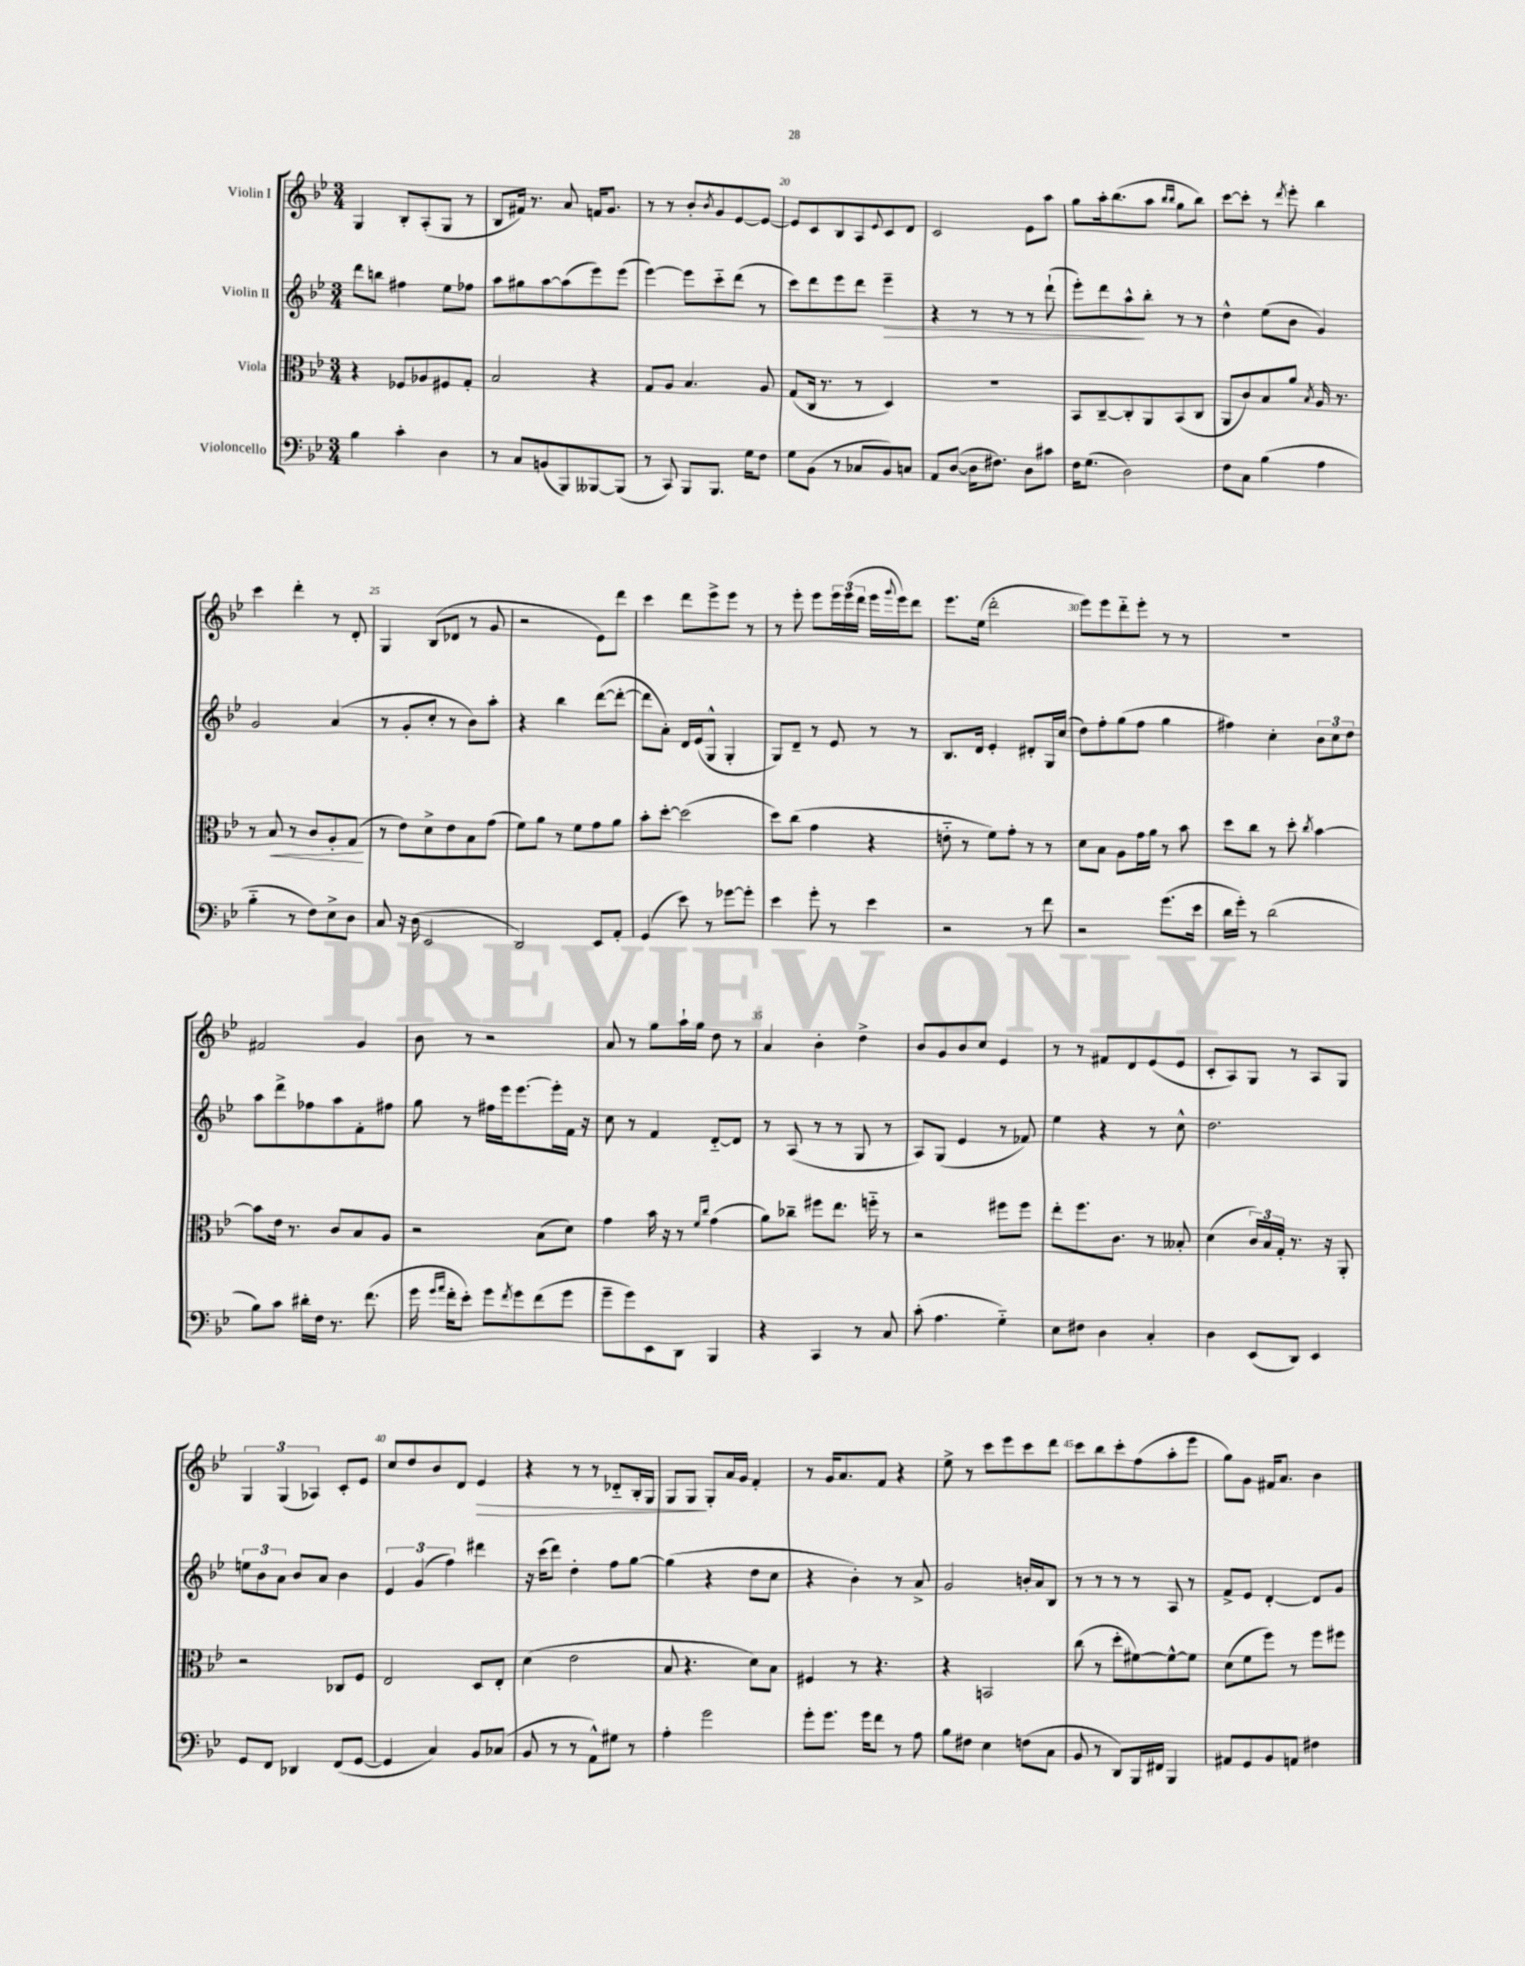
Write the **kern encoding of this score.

**kern	**kern	**kern	**kern
*staff4	*staff3	*staff2	*staff1
*clefF4	*clefC3	*clefG2	*clefG2
*k[b-e-]	*k[b-e-]	*k[b-e-]	*k[b-e-]
*M3/4	*M3/4	*M3/4	*M3/4
4B-\	4r	8ddd\L	4G/
.	.	8bb\J	.
4c'\	8F-/L	4ff#\	8B-'/L
.	8A-/	.	(8A'/
4D\	8F#/	8ee-\L	8G/J
.	8G'/J	8ff-\J	8r
=	=	=	=
8r	2B-/	8aa\L	8B-/L
8C/L	.	8gg#\	16f#/Jk)
.	.	.	8.r
(8BB/	.	[8aa\	.
8BBB-/)	.	(8aa\]	8a/
[8BBB--/	4r	8eee-\)	16f/LK
.	.	.	8.g/J
(8BBB--/]J	.	(8eee-\J	.
=	=	=	=
8r	8G/L	[4eee-\)	8r
8CC/)	8A/J	.	8r
8BBB-/L	4.B-/	8eee-\]L	8b-'/L
.	.	.	8qb-/
8.BBB-/J	.	8ccc'~\	8g/
.	.	(8ddd\J	[8e-/
16G\LK	.	.	.
8F\J	8A/	8r	8e-/_J
=	=	=	=
8G\L	(8G/L	8ccc\L)	8e-/]L
(8BB-\J	16C/Jk	8ddd\	8c/
.	8.r	.	.
8r	.	8eee-\	8B-/
8C-/L	8r	8ddd\J	8A/
.	.	.	8qqe-/
8BB-/)	4D/)	4eee-~\	8c/
8C/J	.	.	8d/J
=	=	=	=
8AA/L	2.r	4r	2c/
([8D/J	.	.	.
16D\]LK	.	8r	.
8.F#\J)	.	.	.
.	.	8r	.
8D\L	.	8r	8e-\L
8c#\J	.	(8ddd`\	8aa\J
=	=	=	=
16F\LK	8BB-/L	8eee-'\L)	8gg\L
(8.G\J	.	.	.
.	[8C~/	8ddd\	16aa'\k
.	.	.	(8.bb-\
2D\)	8C'/]	8aa^^\	.
.	8AA/	8bb-'\J	8aa\J
.	.	.	16qqbb-/LL
.	.	.	16qqbb-/JJ
.	(8BB-/	8r	8gg\L
.	8C/J	8r	8bb-\J)
=	=	=	=
8F\L	8AA/L	4dd^^\	[8ccc\L
8C\J	8c/)	.	8ccc'\]J
(4B-\	8B-/	(8ee-\L	8r
.	.	.	8qddd/
.	8a/J	8b-\J	8eee-'\
.	8qB-/	.	.
4A\	16A/	4g/)	4bb-\
.	8.r	.	.
=	=	=	=
4B-'~\	8r	2g/	4ccc\
.	8B-/	.	.
8r	8r	.	4ddd'\
8F\L)	8c/L	.	.
8E-^\	8A'/	(4a/	8r
8D\J	(8G/J	.	8d'/
=	=	=	=
8C/	8r	8r	4G/
16r	8e-\L)	8g'/L	.
(16D\	.	.	.
2EE-/	8d^\	8cc'/J	(8B-/L
.	8e-\	8r	8d-/J
.	8B-\	8b-\L)	8r
.	(8g\J	8aa'\J	8g/
=	=	=	=
2DD/)	8f\L)	4r	2r
.	8a\J	.	.
.	8r	4bb-\	.
.	8f\L	.	.
8EE-/L	8g\	([8ddd\L	8e-\L)
8AA'/J	8a\J	8ddd'\_J	8ddd\J
=	=	=	=
(4GG/	8b-'\L	8ddd\]L	4ccc\
.	[8dd'\J	8a'\J)	.
8e-\)	(2dd\]	16d/LL	8ddd\L
.	.	(16e-/J	.
8r	.	8G^^/J	8eee-^\
[8g-\L	.	4G'/	8eee-\J
8g-'\]J	.	.	8r
=	=	=	=
4e-\	8dd\L)	8G/L)	8r
.	(8cc\J	8d~/J	8eee-'\
8g'\	4g\	8r	8eee-\L
8r	.	8e-/	24eee-\L
.	.	.	(24eee-\
.	.	.	24ddd\JJ
4e-\	4r	8r	16eee-\LL
.	.	.	8qqggg/
.	.	.	16eee-\J)
.	.	8r	8ddd\J
=	=	=	=
2r	8e'~\	8.B-/L	8.eee-\L
.	8r	.	.
.	.	16d/Jk	(16ee-\Jk
.	8f\L)	4e-'/	2ddd'\
.	8g'\J	.	.
8r	8r	8d#'/L	.
8f\	8r	16G/L	.
.	.	(16cc/JJ	.
=	=	=	=
2r	8d\L	8dd\L)	8eee-\L)
.	8B-\J	8ff'\	8eee-\
.	8A\L	(8gg\	8ddd'~\
.	16g\L	8ff\J	8eee-'\J
.	16a\JJ	.	.
(8.g\L	8r	4gg\	8r
.	8b-\	.	8r
16e-\Jk	.	.	.
=	=	=	=
16d\LL	8dd\L	4ff#\)	2.r
16g'\JJ)	.	.	.
8r	8cc\J	.	.
(2d\	8r	4cc'\	.
.	8dd'\	.	.
.	8qcc/	.	.
.	[4b-\	12b-\L	.
.	.	12cc\	.
.	.	12dd\J	.
=	=	=	=
8B-\L)	8b-\]L	8aa\L	2f#/
8c\J	16e-\Jk	8ddd^\	.
.	8.r	.	.
16d#'\LL	.	8ff-\	.
16F\JJ	.	.	.
8.r	8c/L	8aa\	.
.	8B-/	8f'\	4g/
(8.f\	.	.	.
.	8A/J	8ff#\J	.
=	=	=	=
16g\	2r	8gg\	8b-\
16qqg/LL	.	.	.
16qqa/JJ	.	.	.
16f'\LK	.	.	.
8e-'\J)	.	8r	8r
8g\L	.	16ff#\LL	2r
.	.	16eee-\J	.
8qf/	.	.	.
8g\	.	[8.eee-\	.
(8f\	(8B-\L	.	.
.	.	16eee-'\]L	.
8g\J	8d\J)	16f\JJ	.
.	.	16r	.
=	=	=	=
8g~\L	4g\	8cc\	8a/
8g\)	.	8r	8r
8EE-\	16b-\	4f/	8gg\L
.	16r	.	.
8DD\J	8r	.	16aa`\L
.	.	.	16gg\JJ
.	16qqf/LL	.	.
.	16qqcc/JJ	.	.
4BBB-/	(4g\	[8d'~/L	8dd\
.	.	8d/]J	8r
=	=	=	=
4r	8a\L)	8r	4a/
.	8cc-~\J	(8A/	.
4CC/	8ff#\L	8r	4b-'\
.	8.ee-\J	8r	.
8r	.	8G/	4dd^\
.	16ff'~\	.	.
8C/	8r	8r	.
=	=	=	=
(8c'\	2r	8A/L)	8b-/L
4.A\	.	(8G/J	8g/
.	.	4e-/	8b-/
.	.	.	8cc/J
4G'~\)	8ff#\L	8r	4e-/
.	8ff#\J	8f-/)	.
=	=	=	=
8E-\L	8ee-'\L	4ee-\	8r
8F#\J	8.ff\	.	8r
4D\	.	4r	8f#/L
.	8.c\J	.	.
.	.	.	8d/
4C'/	8r	8r	(8e-/
.	8B--'/	8cc^^\	8e-/J
=	=	=	=
4D\	(4d\	2.dd\	8c'/L
.	.	.	8A/)
(8EE-/L	24c/LL)	.	8G/J
.	24B-/	.	.
.	24G'/JJ	.	.
8DD/J)	8.r	.	8r
4EE-/	.	.	8A/L
.	16r	.	.
.	8AA'/	.	8G/J
=	=	=	=
8GG/L	2r	12ee\L	6G/
.	.	12b-\	.
8FF/J	.	.	.
.	.	12a\J	(6G/
4DD-/	.	8b-/L	.
.	.	.	6A-/)
.	.	8a/J	.
(8FF/L	8C-/L	4b-\	8c'/L
[8GG/J	8F/J	.	8e-/J
=	=	=	=
4GG/]	2E-/	6e-/	8cc/L
.	.	.	8dd/
.	.	(6g/	.
4C/)	.	.	8b-/
.	.	6ff\)	.
.	.	.	8d/J
8BB-/L	8D/L	4ddd#\	4e-/
(8C-/J	8E-'/J	.	.
=	=	=	=
8BB-/	(4d\	16r	4r
.	.	(16ccc\LK	.
8r	.	8ddd\J)	.
8r	2e-\	4dd'\	8r
8AA^^\L)	.	.	8r
8G#\J	.	8ff\L	8d-'~/L
8r	.	[8gg\J	16B-'/L
.	.	.	16G/JJ
=	=	=	=
4A'\	8B-/	(4gg\]	8G/L
.	4.r	.	8G/J
2g\	.	4r	8G'/L
.	.	.	16a/L
.	.	.	16g/JJ
.	8d\L)	8dd\L	4f'/
.	8B-\J	8cc\J	.
=	=	=	=
8g'\L	4F#/	4r	8r
8.g\J	.	.	16g/LK
.	.	.	8.a/
.	8r	4b-'\)	.
16g\LK	.	.	.
8f\J	4.r	.	8f/J
8r	.	8r	4r
8A\	.	8a^/	.
=	=	=	=
8B-\L	4r	2g/	8ee-^\
8F#\J	.	.	8r
4E-\	2BB/	.	8ccc\L
.	.	.	8eee-\
(8F\L	.	16b'/LL	8ccc\
.	.	16a/J	.
8C\J	.	8B-/J	8ddd\J
=	=	=	=
8BB-/	(8cc\	8r	8ccc\L
8r	8r	8r	8bb-\
8DD/L)	8dd'\L	8r	8ccc'\
16BBB-/L	[8f#\)	8r	(8ff\
16FF#/JJ	.	.	.
4BBB-/	8f#^^\_	8A/	8aa'\
.	8f#\]J	8r	8eee-\J
=	=	=	=
8AA#/L	(8d\L	8f^/L	8gg\L)
8GG/	8f\	8e-/J	8g\J
8BB-/	8ff\J)	[4d'/	16f#/LK
.	.	.	8.a/J
8AA/J	8r	.	.
4F#\	8ff\L	8d/]L	4b-\
.	8ff#\J	8g/J	.
==	==	==	==
*-	*-	*-	*-
